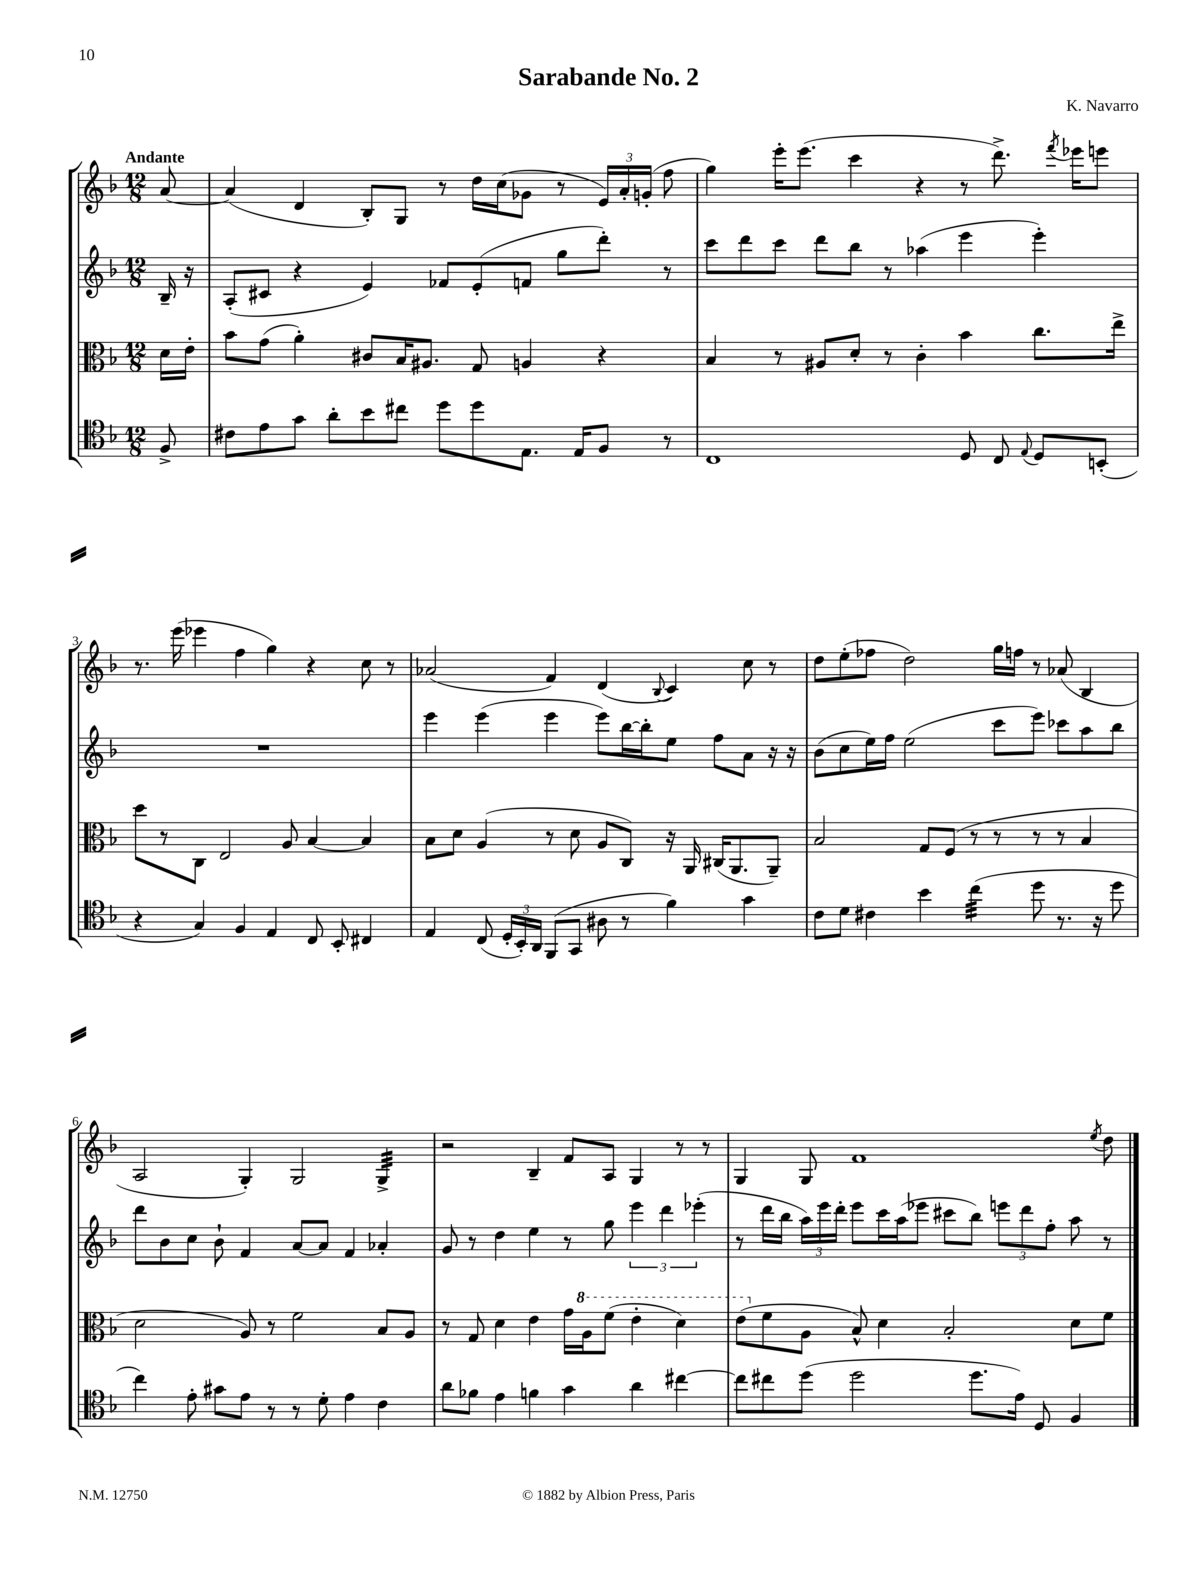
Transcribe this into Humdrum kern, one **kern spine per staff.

**kern	**kern	**kern	**kern
*staff4	*staff3	*staff2	*staff1
*clefC4	*clefC3	*clefG2	*clefG2
*k[b-]	*k[b-]	*k[b-]	*k[b-]
*M12/8	*M12/8	*M12/8	*M12/8
8F^/	16d\LL	16B-~/	[8a/
.	16e'\JJ	16r	.
=	=	=	=
8c#\L	8b-\L	(8A'/L	(4a/]
8e\	(8g\J	8c#/J	.
8g\J	4a'\)	4r	4d/
8a'\L	.	.	.
8b-\	8c#/L	4e/)	8B-'/L)
8cc#\J	16B-/K	.	8G/J
.	8.A#/J	.	.
8dd\L	.	8f-/L	8r
8dd\	8G/	(8e'/	16dd\LL
.	.	.	(16cc\J
8.E\J	4A/	8f/J	8g-\J
.	.	8gg\L	8r
16E/LK	.	.	.
8F/J	4r	8ddd'\J)	24e/LL)
.	.	.	24a'/
.	.	.	(24g'/JJ
8r	.	8r	8ff\
=	=	=	=
1C	4B-/	8ccc\L	4gg\)
.	.	8ddd\	.
.	8r	8ccc\J	16eee'\LK
.	.	.	(8.eee\J
.	8A#/L	8ddd\L	.
.	8d'/J	8bb-\J	4ccc\
.	8r	8r	.
.	4c'\	(4aa-\	4r
8D/	4b-\	4eee\	8r
8C/	.	.	8.ddd^\)
8qqE/	.	.	.
8D/L	8.cc\L	4eee'\)	.
.	.	.	8qfff/
.	.	.	16eee-\LK
(8BB'/J	.	.	8eee\J
.	16ee^\Jk	.	.
=	=	=	=
4r	8dd\L	1.r	8.r
.	8r	.	.
.	.	.	(16eee\
4G/)	8C\J	.	4eee-\
.	2E/	.	.
4F/	.	.	4ff\
4E/	.	.	4gg\)
.	8A/	.	.
8C/	[4B-/	.	4r
8BB-'/	.	.	.
4C#/	4B-/]	.	8cc\
.	.	.	8r
=	=	=	=
4E/	8B-\L	4eee\	(2a-/
.	8d\J	.	.
(8C/	(4A/	(4eee\	.
24D'/LL	.	.	.
24BB-'/)	.	.	.
24AA/JJ	.	.	.
(8FF/L	8r	4eee\	4f/)
8GG/J	8d\	.	.
8A#\	8A/L	8eee\L)	(4d/
8r	8C/J)	[16bb-\L	.
.	.	16bb-'\]J	.
.	.	.	8qqB-/
4f\)	16r	8ee\J	4c/)
.	16AA/	.	.
.	(16C#/LK	8ff\L	.
.	8.AA/	.	.
4g\	.	8a\J	8cc\
.	8AA~/J)	16r	8r
.	.	16r	.
=	=	=	=
8c\L	2B-/	(8b-\L	8dd\L
8d\J	.	8cc\	(8ee'\
4c#\	.	16ee\L)	8ff-\J
.	.	16ff\JJ	.
.	.	(2ee\	2dd\)
4b-\	8G/L	.	.
.	(8F/J	.	.
(4cc\	8r	.	.
.	8r	8ccc\L	16gg\LL
.	.	.	16ff\JJ
8dd\	8r	8eee\J)	8r
8.r	8r	8ccc-\L	(8a-/
.	4B-/	8aa\	4B-/
16r	.	.	.
8dd\	.	8bb-\J	.
=	=	=	=
4cc\)	2d\	8ddd\L	2A/
.	.	8b-\	.
8e'\	.	8cc\J	.
8g#\L	.	8b-`\	.
8e\J	8A/)	4f/	4G'/)
8r	8r	.	.
8r	2f\	[8a/L	2G/
8d'\	.	8a/]J	.
4e\	.	4f/	.
4c\	8B-/L	4a-'/	4G^/
.	8A/J	.	.
=	=	=	=
8a\L	8r	8g/	2r
8f-\J	8G/	8r	.
4e\	4d\	4dd\	.
4f\	4e\	4ee\	4B-~/
4g\	16g\LL	8r	8f/L
.	16a\J	.	.
.	(8ff\J	8gg\	8A/J
4a\	4ee'\	6eee\	4G/
.	.	6ddd\	.
[4cc#\	4dd\)	.	8r
.	.	(6eee-'\	.
.	.	.	8r
=	=	=	=
8cc#\]L	(8ee\L	8r	4G/
8cc#\	8f\	16ddd\LL	.
.	.	16bb-\JJ	.
(8dd\J	8A\J	24aa\LL)	8G/
.	.	24eee\	.
.	.	24ddd'\JJ	.
2dd\	8B-^^/)	8eee\L	1f
.	4d\	16ccc\L	.
.	.	(16aa\J	.
.	.	8eee-\J	.
.	2B-'/	8ccc#\L	.
8.dd\L	.	8bb-\J)	.
.	.	12eee\L	.
16e\Jk)	.	.	.
.	.	12ddd\	.
8D/	.	.	.
.	.	12ff'\J	.
4F/	8d\L	8aa\	.
.	.	.	8qee/
.	8f\J	8r	8dd\
==	==	==	==
*-	*-	*-	*-
